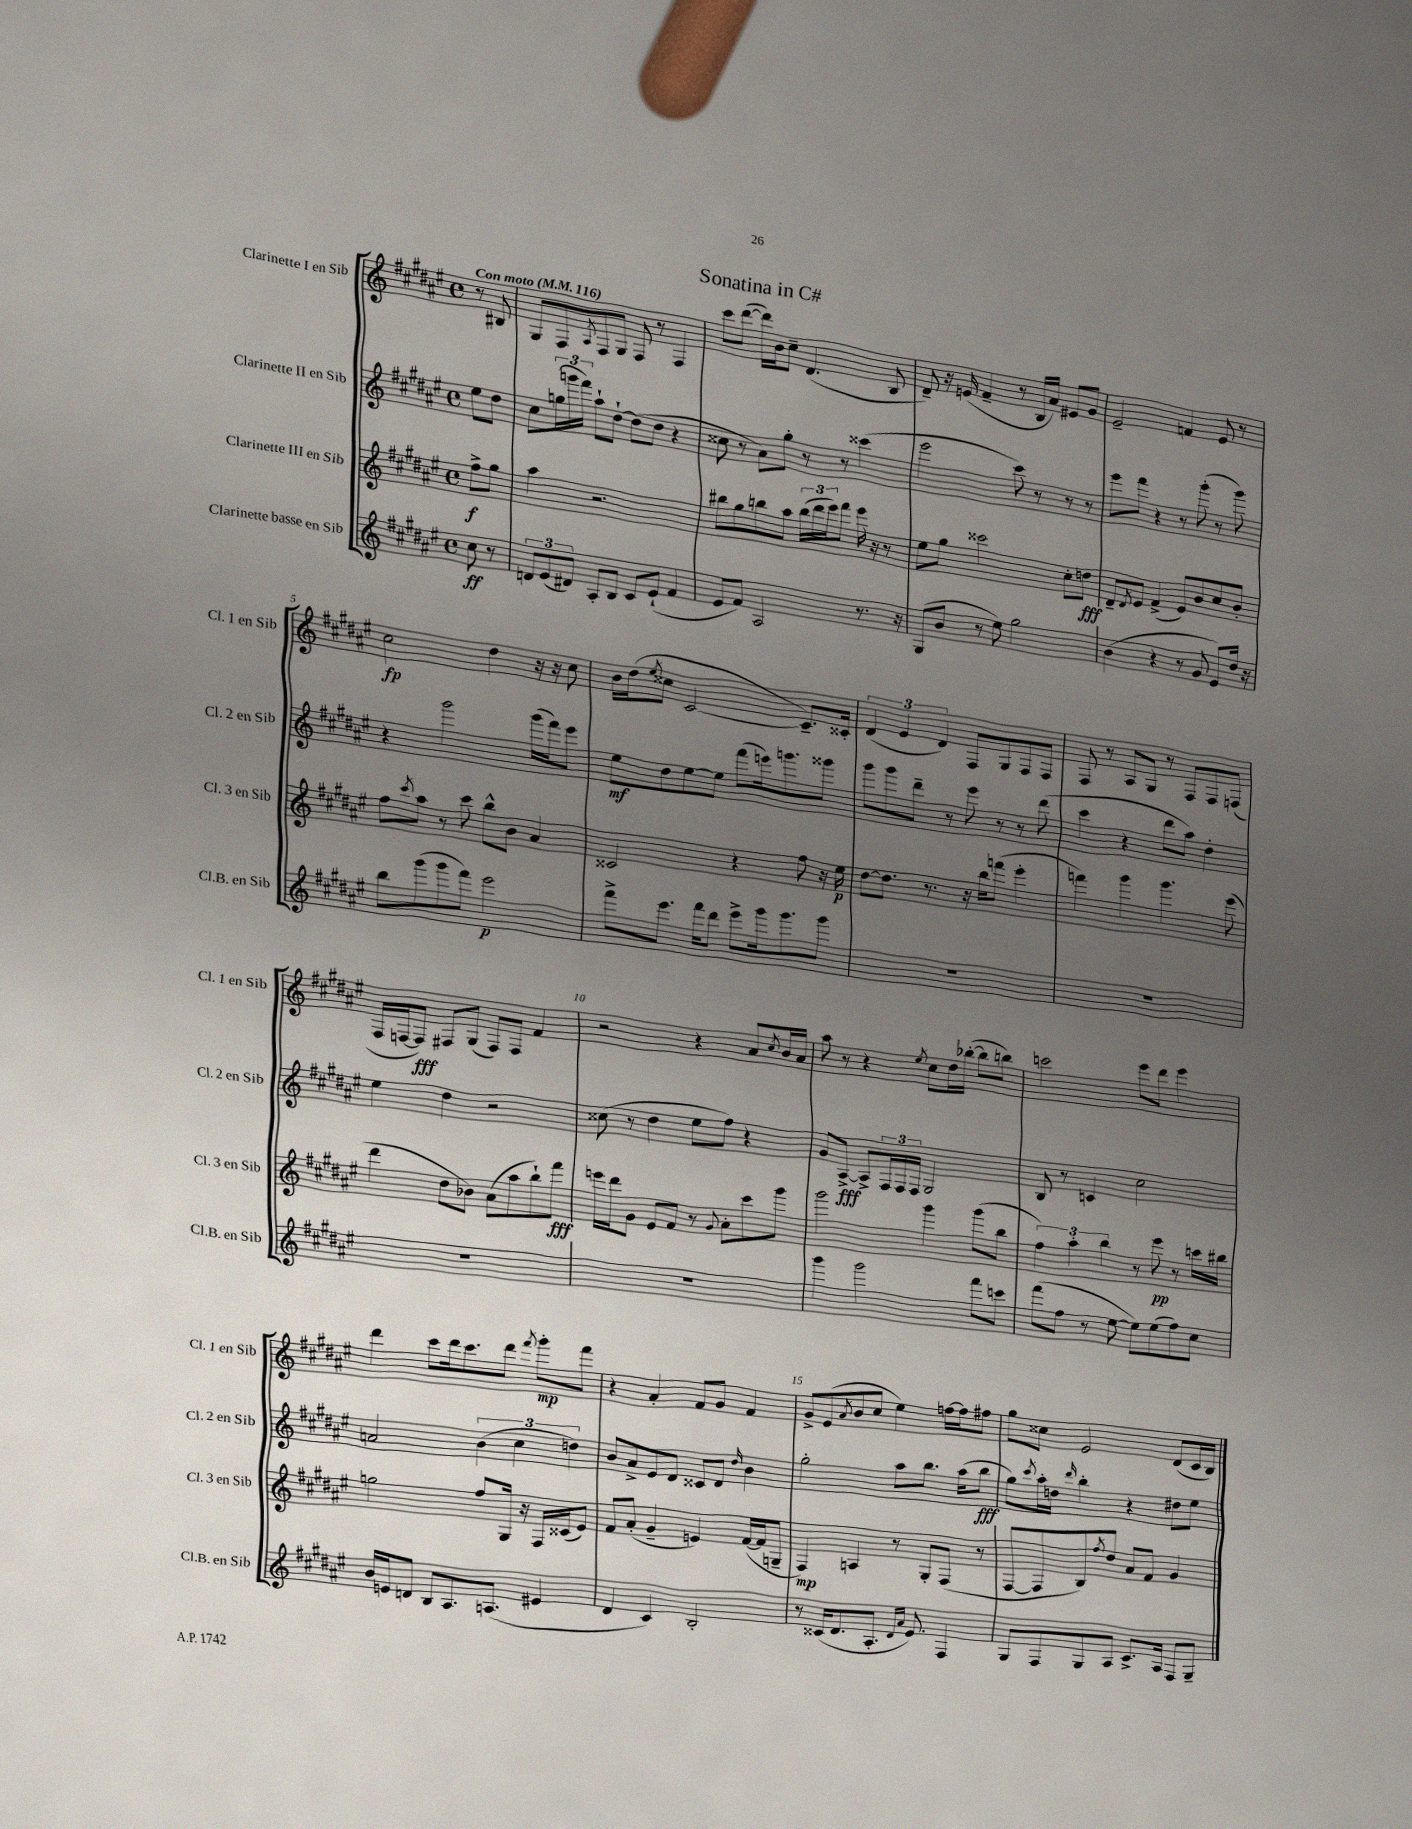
\header { title = "Sonatina in C#" }
<<
\new StaffGroup <<
\new Staff = "s0" \with { instrumentName = "Clarinette I en Sib" shortInstrumentName = "Cl. 1 en Sib" } {
    \clef treble \key fis \major \defaultTimeSignature \time 4/4 \partial 4 \tempo "Con moto" 4 = 116
    r8 bis8 |
    gis8 fis8 \acciaccatura { ais8 } fis8 gis8 fis8 r8 fis4 |
    cis'''8 dis'''8~( dis'''16) b'16 cis''8-- dis'4.( b8 |
    dis'8--) r16 e'16( fis'4-- r8 b16 ais'16) eis'8 gis'8 |
    eis'2-- f'4 eis'8 r8 |
    cis''2\fp dis''4 r16 r16 cis''8 |
    b'16 dis''16( \acciaccatura { eis''8 } cisis''8 cis'2~ cis'8.--) cisis'16-. |
    \tuplet 3/2 { dis'4( eis'4 dis'4) } fis8 gis8 fis8 fis8 |
    fis8 r8 ais8 gis8 r8 fis8 fis8 f8( |
    fis16 f16~ f8\fff) fis8 gis8( fis8) fis8 fis'4 |
    r2 r4 ais'8 \acciaccatura { cis''8 } b'16 ais'16 |
    ais''8 r8 r4 \acciaccatura { eis''8 } cis''8 dis''16 bes''16~-.( bes''8 b''8) |
    c'''2 eis'''8 dis'''8 eis'''4 |
    dis'''4 cis'''8 dis'''16 cis'''8. dis'''8 \acciaccatura { fis'''8 } gis'''8-.\mp fis'''8 |
    r4 ais'4-. fis'8 gis'8 fis'4 |
    gis'8-> eis'8( \acciaccatura { ais'8 } b'8 cis''8 eis''4) f''16~ f''16 fis''8 |
    gis''8 cisis''8 eis'2 dis'8( cis'16 b16) \bar "|." |
}
\new Staff = "s1" \with { instrumentName = "Clarinette II en Sib" shortInstrumentName = "Cl. 2 en Sib" } {
    \clef treble \key fis \major \defaultTimeSignature \time 4/4 \partial 4
    eis''8 dis''8 |
    cis''8 \tuplet 3/2 { g''16( g'''16 fis'''16) } ais''8-! dis''8~-! dis''8( dis''8 r4 |
    cisis''8 r8 ais'8) gis''8-. r8 r8 cisis'''4( |
    eis'''2 cis'''8) r8 r8 r8 |
    eis'''8 fis'''8 r4 r8 gis'''8-.( r8 gis'''8) |
    r4 gis'''2 gis'''16( fis'''16) eis'''8 |
    eis''8\mf dis''8 eis''8~ eis''8 fis'''8( e'''16) g'''8. gisis'''8 |
    gis'''8 gis'''8 dis'''8-- r8 eis'''8 r8 r8 dis'''8( |
    cis'''4 r4 dis'''8 ais''8) dis''4-. |
    eis''4 dis''4 r2 |
    cisis''8( r8 dis''4 eis''8 fis''8) r4 |
    gis'8 ais8~->\fff ais8-> \tuplet 3/2 { fis16 fis16 fis16 } gis2 |
    b8 r8 c'4 cis''2 |
    a'2 \tuplet 3/2 { b'4( cis''4 d''4) } |
    b'8 ais'8-> eis'8 dis'8 cisis'8 dis'8 \grace { dis''16 } b'4 |
    gis''2-. ais''8 b''8. ais''16( b''8\fff |
    gis''8) \acciaccatura { cis'''8 } ais''16-. d''16 \grace { dis'''16 } b''4-. r4 dis''8 eis''8 \bar "|." |
}
\new Staff = "s2" \with { instrumentName = "Clarinette III en Sib" shortInstrumentName = "Cl. 3 en Sib" } {
    \clef treble \key fis \major \defaultTimeSignature \time 4/4 \partial 4
    fis''8->\f gis''8 |
    ais''4 r2. |
    bis''8 gis''8 b''8 ais''8 \tuplet 3/2 { b''16( dis'''16 eis'''16) } fis'''8 eis'''16 r16 r8 |
    eis''8 gis''8 cisis'''2 cis''8-. d''8\fff |
    dis'8-- \acciaccatura { dis'8 } eis'8 fis'4->( eis'8) b'8 cis''8 b'8-. |
    fis''8 \acciaccatura { cis'''8 } ais''8 r8 cis'''8 b''8-^ b'8 ais'4 |
    cisis'2 r4 fis''8 r16 eis''16\p |
    dis''8~ dis''8. r8. r16 b''16 f'''8( eis'''4-. |
    f'''4) gis'''4 gis'''4. eis'''8( |
    dis'''4 dis''8 bes'8) ais'8( ais''8 b''8-!) fis'''8\fff |
    e'''16 dis'''16 gis'8 eis'8 fis'8 r8 \appoggiatura { gis'8 } ais'8-. cis'''8 gis'''8 |
    gis'''2 gis'''4 gis'''8( b''8 |
    \tuplet 3/2 { fis''4) ais''4-. b''4 } r8 eis'''8\pp r8 c'''16 bis''16 |
    g''2 fis''8 gis16 r16 fis16 cisis'16( eis'8) |
    fis'8 ais'8-.( gis'4-- e'4) fis'16~( fis'16 g8-- |
    fis4\mp) a4 r8 gis8-. fis8( r8 |
    fis8~ fis8 b8) \acciaccatura { fis''8 } dis''8 ais'8 fis'8 gis'4 \bar "|." |
}
\new Staff = "s3" \with { instrumentName = "Clarinette basse en Sib" shortInstrumentName = "Cl.B. en Sib" } {
    \clef treble \key fis \major \defaultTimeSignature \time 4/4 \partial 4
    cis''8\ff r8 |
    \tuplet 3/2 { d'8 eis'8( dis'8) } ais8-. b8 cis'8 eis'8-!( fis'4 |
    eis'8 fis'8) ais2 r8. r16 |
    gis8( b'8 r8 eis''8) gis''2 |
    b'4( r4 r8 gis'8 eis'8) dis''16 r16 |
    b''8 gis'''8( gis'''8 fis'''8) eis'''2\p |
    fis'''8-> eis'''8. fis'''16 dis'''8 eis'''8-> gis'''16 gis'''8. gis'''8 |
    R1 |
    R1 |
    R1 |
    R1 |
    gis'''4 gis'''2 fis'''8 c'''8 |
    fis'''8( fis''8 r8 eis''8~ eis''8) eis''8( fis''8) cis''8 |
    b'16 e'16 d'8 b8 ais8. a8.( eis'4 |
    dis'4 cis'4) b2-. |
    r8 cisis'16( dis'8. ais8.-. \grace { dis'16 ais'16 } eis'8.) fis4 |
    gis8 fis8 gis8 ais8 cis'8.-> ais16 fis8 gis8-- \bar "|." |
}
>>
>>
\layout { \context { \Score \override BarNumber.break-visibility = ##(#f #t #t) barNumberVisibility = #(every-nth-bar-number-visible 5) } }
